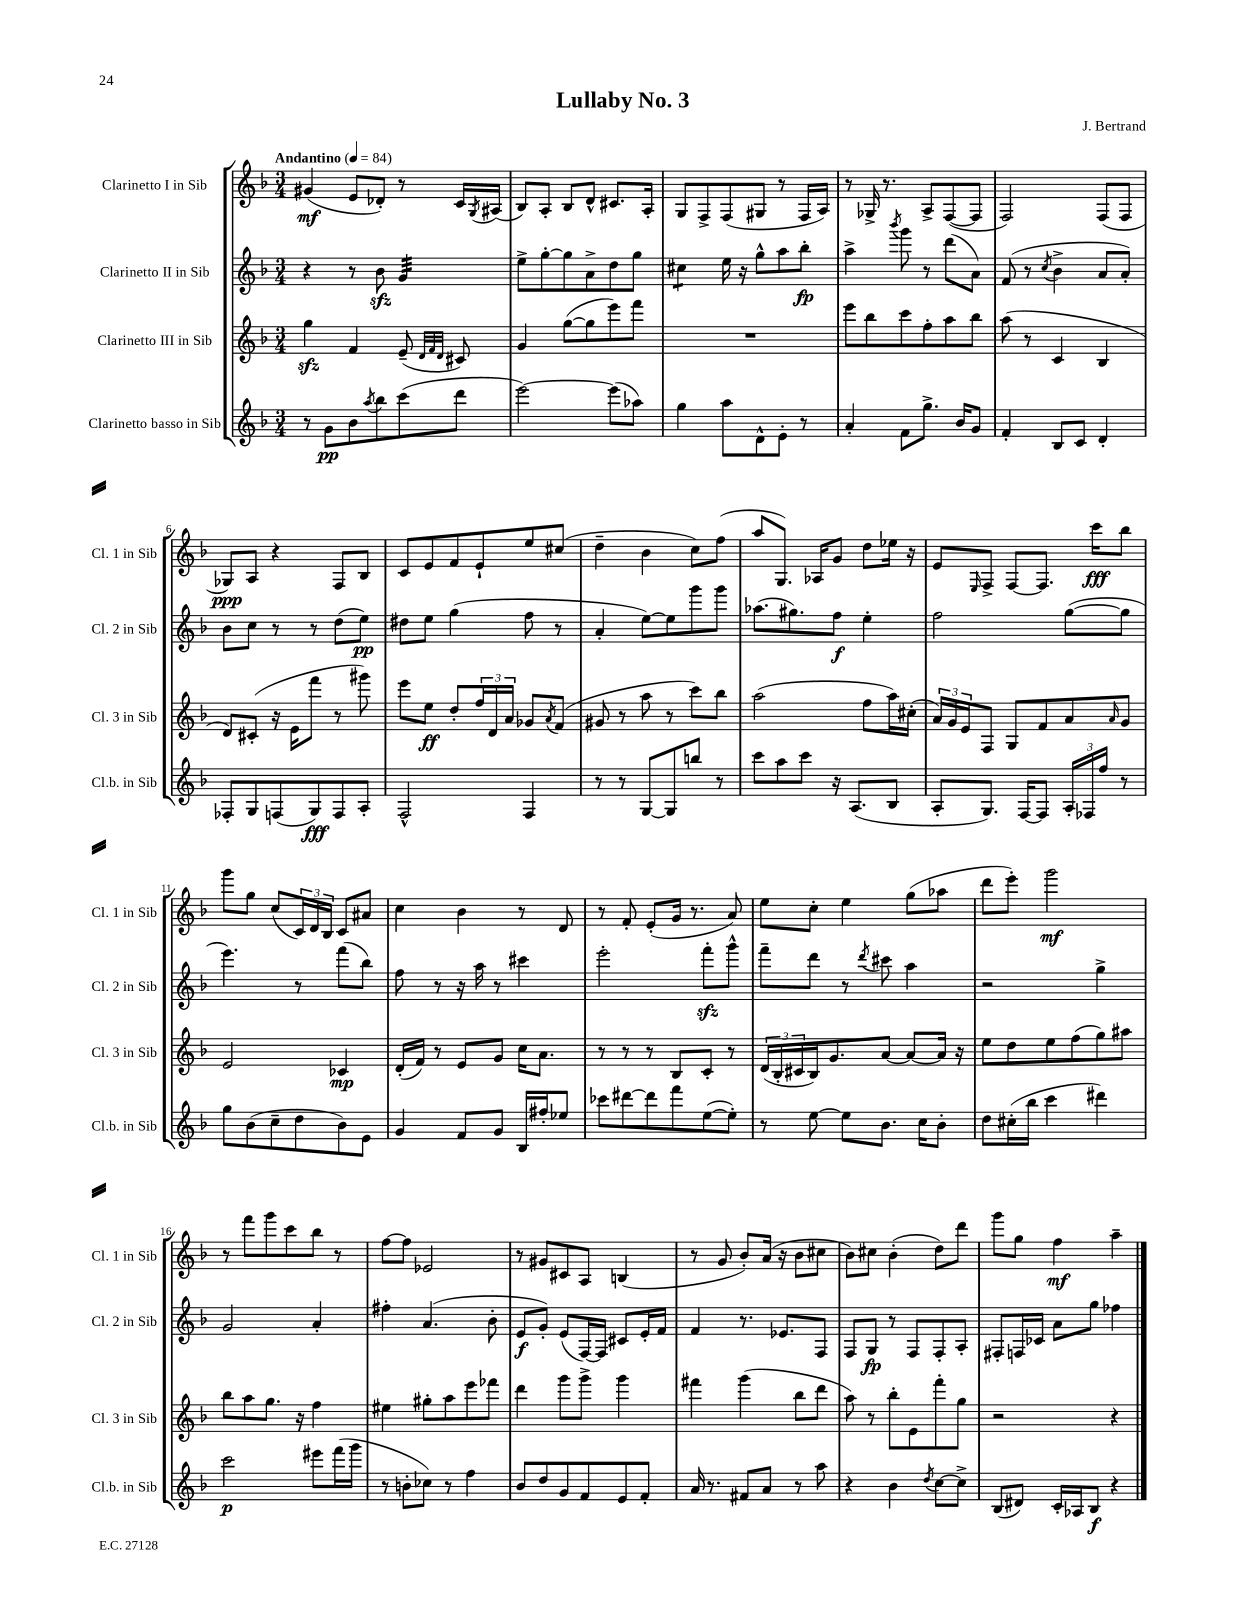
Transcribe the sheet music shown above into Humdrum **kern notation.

**kern	**kern	**kern	**kern
*staff4	*staff3	*staff2	*staff1
*clefG2	*clefG2	*clefG2	*clefG2
*k[b-]	*k[b-]	*k[b-]	*k[b-]
*M3/4	*M3/4	*M3/4	*M3/4
*MM84	*MM84	*MM84	*MM84
8r	4gg	4r	(4g#
8g	.	.	.
8b-	4f	8r	8e
8qaa	.	.	.
8bb-	.	8b-	8d-')
(8ccc	(8e~	4g	8r
.	32qqd	.	.
.	32qqf	.	.
.	32qqd	.	.
8ddd	8c#)	.	16c
.	.	.	8qG
.	.	.	(16A#
=	=	=	=
[2eee)	4g	8ee^	8B-)
.	.	[8gg'	8A'
.	([8gg	8gg]	8B-
.	8gg]	8a^	8d^^
(8eee]	8eee)	8dd	8.c#
8aa-)	8fff	8gg	.
.	.	.	16A'
=	=	=	=
4gg	2.r	4cc#	8G
.	.	.	8F^
8aa	.	16ee	(8F
.	.	16r	.
8d^^	.	8gg^^	8G#
8e'	.	8aa	8r
8r	.	8bb-'	16F
.	.	.	16A)
=	=	=	=
4a'	8eee	4aa^	8r
.	8bb-	.	16G-^
.	.	.	8.r
.	.	8qbbb-	.
8f	8ccc	8ggg	.
8.gg^	8ff'	8r	8A^
.	8aa	(8ddd	([8F
16b-	.	.	.
8g	8bb-	8a)	8F]
=	=	=	=
4f'	(8aa	(8f	2F)
.	8r	8r	.
.	.	8qcc	.
8B-	4c	4b-^	.
8c	.	.	.
4d'	4B-	8a	(8F
.	.	8a')	8F
=	=	=	=
8F-'	8d)	8b-	8G-)
8G	(8c#'	8cc	8A
(8F	16r	8r	4r
.	16e	.	.
8G)	8fff	8r	.
8F	8r	(8dd	8F
8A'	8ggg#)	8ee)	8B-
=	=	=	=
2F^^	8eee	8dd#	8c
.	8ee	8ee	8e
.	8dd'	(4gg	8f
.	24ff	.	8e`
.	24d	.	.
.	24a	.	.
4F	8g-	8ff	8ee
.	8qa	.	.
.	(8f	8r	(8cc#
=	=	=	=
8r	8g#	4a'	4dd~
8r	8r	.	.
[8G	8aa	[8ee)	4b-
8G]	8r	8ee]	.
8bb	8ccc)	8ggg	8cc)
8r	8bb-	8ggg	(8ff
=	=	=	=
8ccc	(2aa	(8.aa-	8aa
8aa	.	.	8.G)
.	.	8.gg#)	.
8ccc	.	.	.
.	.	.	16A-
16r	.	8ff	8g
(8.A	.	.	.
.	8ff	4ee'	8dd
8B-	16aa)	.	16ee-
.	(16cc#'	.	16r
=	=	=	=
8A'	24a)	2ff	8e
.	24g	.	.
.	24e	.	.
.	.	.	16qqE
8.G)	8F	.	8F^
.	8G	.	[8F
[16F	.	.	.
8F]	8f	.	8.F]
24A'	8a	([8gg	.
24F-	.	.	.
.	.	.	16ccc
24ff	.	.	.
.	16qqa	.	.
8r	8g	8gg]	8bb-
=	=	=	=
8gg	2e	4.eee)	8ggg
(8b-	.	.	8gg
8cc~	.	.	(8cc
8dd	.	8r	24c)
.	.	.	24d
.	.	.	24B-
8b-)	4c-	(8fff	8c
8e	.	8bb-)	8a#
=	=	=	=
4g	(16d'	8ff	4cc
.	16f)	.	.
.	8r	8r	.
8f	8e	16r	4b-
.	.	16aa	.
8g	8g	8r	.
16B-	16cc	4ccc#	8r
16ff#'	8.a	.	.
8ee-	.	.	8d
=	=	=	=
8ccc-	8r	2eee'	8r
[8ddd#	8r	.	8f'
8ddd#]	8r	.	(8e'
8fff	8B-	.	16g
.	.	.	8.r
([8ee	8c'	8fff'	.
8ee'])	8r	8ggg^^	8a)
=	=	=	=
8r	(24d	8fff~	8ee
.	24B-'	.	.
.	24c#	.	.
[8ee	16B-)	8ddd	8cc'
.	8.g	.	.
8ee]	.	8r	4ee
.	.	8qddd	.
8.b-	[8a	8ccc#	.
.	8a_	4aa	(8gg
16cc	.	.	.
8b-'	16a]	.	8aa-
.	16r	.	.
=	=	=	=
8dd	8ee	2r	8ddd
(16cc#'	8dd	.	8eee')
16bb-	.	.	.
4ccc	8ee	.	2ggg
.	(8ff	.	.
4ddd#)	8gg)	4gg^	.
.	8aa#	.	.
=	=	=	=
2ccc	8bb-	2g	8r
.	8aa	.	8fff
.	8.gg	.	8ggg
.	.	.	8ccc
.	16r	.	.
8eee#	4ff	4a'	8bb-
(16fff	.	.	8r
16ggg	.	.	.
=	=	=	=
8r	4ee#	4ff#'	[8ff
8b'	.	.	8ff]
8cc-)	8gg#'	(4.a	2e-
8r	8aa	.	.
4ff	8eee	.	.
.	8fff-	8b-'	.
=	=	=	=
8b-	4ddd	8e	8r
8dd	.	8g')	8g#
8g	8ggg	(8e	8c#
8f	8ggg^	[16F)	8A
.	.	16F]	.
8e	4ggg	8c#	(4B
8f'	.	16e'	.
.	.	16f	.
=	=	=	=
16a	4fff#	4f	8r
8.r	.	.	.
.	.	.	8g
8f#	(4ggg	8.r	8b-')
8a	.	.	(16a
.	.	8.e-	16r
8r	8bb-	.	8b-
8aa	8ddd	8F	8cc#
=	=	=	=
4r	8aa)	8F	8b-)
.	8r	8G	8cc#
4b-	8bb-'	8r	(4b-'
.	8e	8F	.
8qdd	.	.	.
[8cc	8fff'	8F'	8dd)
8cc^]	8gg	8A'	8ddd
=	=	=	=
(8B-	2r	8F#'	8ggg
8d#)	.	16F	8gg
.	.	16c-	.
16c'	.	8a	4ff
16A-	.	.	.
8B-	.	8gg	.
4r	4r	4ff-	4aa~
==	==	==	==
*-	*-	*-	*-
